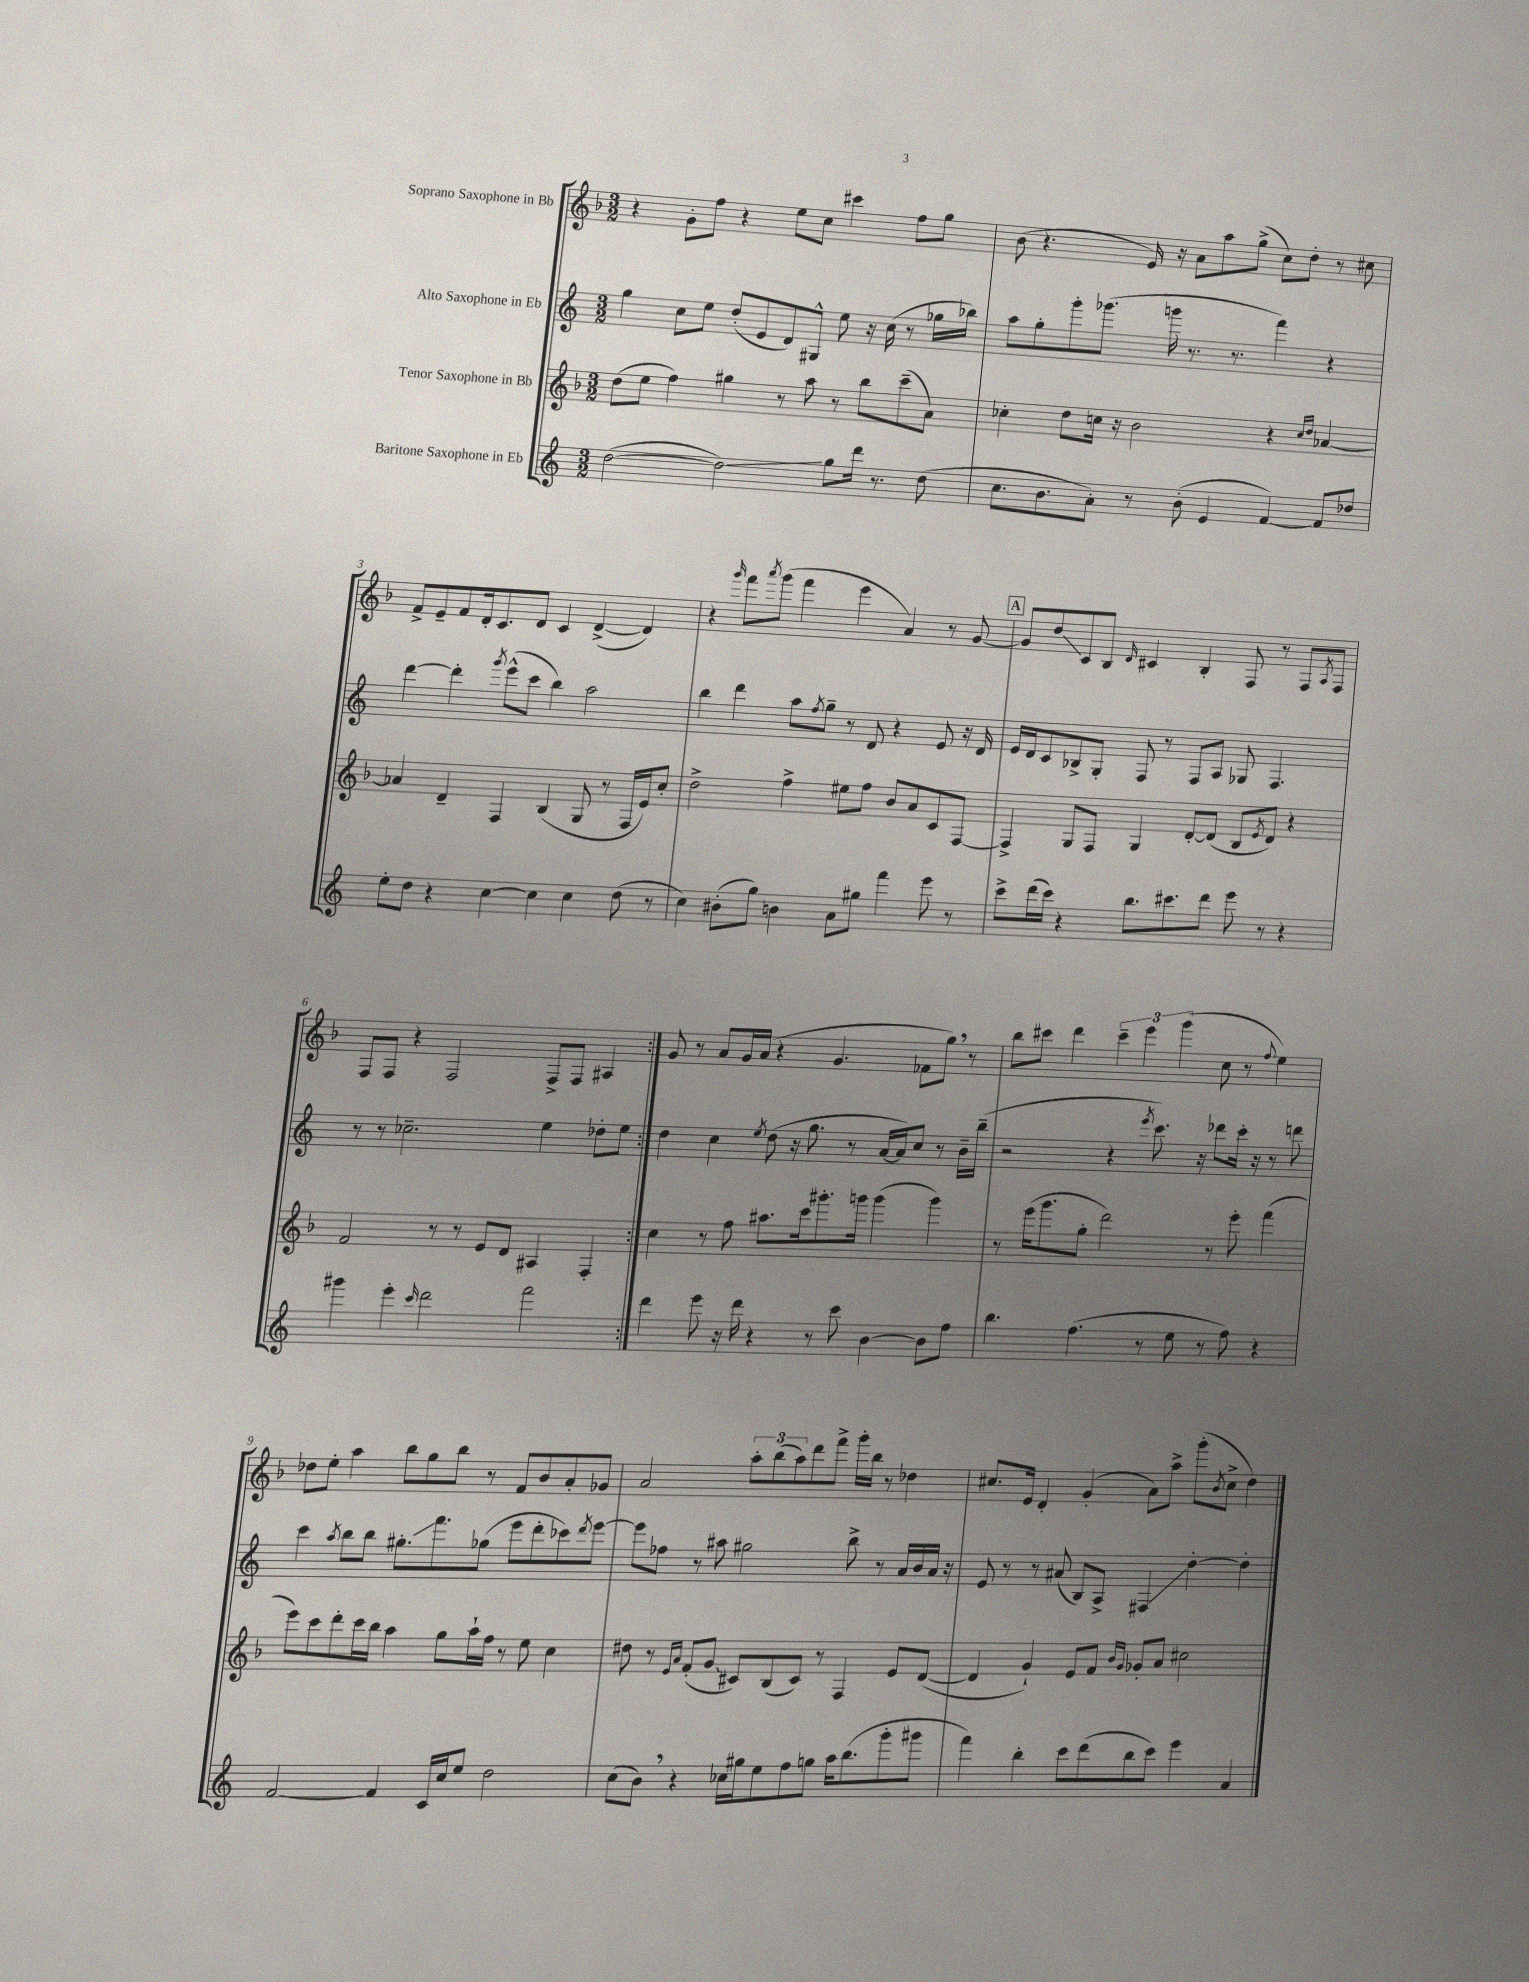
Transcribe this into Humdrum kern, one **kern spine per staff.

**kern	**kern	**kern	**kern
*staff4	*staff3	*staff2	*staff1
*clefG2	*clefG2	*clefG2	*clefG2
*k[]	*k[b-]	*k[]	*k[b-]
*M3/2	*M3/2	*M3/2	*M3/2
([2dd	(8dd	4gg	4r
.	8ee	.	.
.	4ff)	8cc	8g'
.	.	8ee	8ff
2dd])	4gg#	(8dd'	4r
.	.	8e	.
.	8r	8d)	8ee
.	8aa	8G#^^	8cc
8gg	8r	8ee	4ccc#
16ddd	8bb-	16r	.
8.r	.	(16cc	.
.	(8ccc~	8r	8ff
(8dd	8a)	16gg-	8gg
.	.	16bb-)	.
=	=	=	=
8.cc	4cc-'	8aa	(8b-
.	.	8gg'	4.r
8.b	.	.	.
.	8dd	8ggg'	.
8a')	16cc	(8.ggg-	.
.	16r	.	.
8r	2b-	.	16e)
.	.	16ggg	16r
(8b'	.	8.r	8a
4e	.	.	8aa
.	.	8.r	.
.	.	.	(8gg^
[4f)	4r	4fff)	8cc)
.	.	.	8dd'
.	16qqcc	.	.
.	16qqdd	.	.
8f]	[4a-	4r	8r
8dd-	.	.	8cc#
=	=	=	=
8ee'	4a-]	[4ddd	8f^
8dd	.	.	8e~
4r	4d~	4ddd']	8f
.	.	.	16d'
.	.	.	8.c
.	.	8qggg	.
[4cc	4F	(8eee^^	.
.	.	8ccc	8d
4cc]	(4B-	4bb)	4c
4cc	8G	2aa	([4d^
.	8r	.	.
(8dd	16F	.	4d])
.	16e)	.	.
8r	8cc'	.	.
=	=	=	=
4cc)	2dd^	4bb	4r
.	.	.	16qqggg
(8b#'	.	4ddd	8fff
.	.	.	8qaaa
8gg)	.	.	(8ggg
4b	4ff^	8aa	4fff
.	.	8qff	.
.	.	8gg~	.
8a	8ee#	8r	4eee
8gg#	8ff	8d	.
4fff	8b-	4r	4a)
.	8a	.	.
8eee	8c	8e	8r
8r	[8F	16r	[8g
.	.	16d	.
=	=	=	=
8ccc^	4F^]	16e	8g]
.	.	16d	.
(16ddd	.	8c	8dd
16ccc)	.	.	.
4r	8G	8B-^	8c
.	8F	8G'	8B-
.	.	.	16qqd
8.bb	4G	8F	4c#
.	.	8r	.
8.ccc#	.	.	.
.	[8d'	8F	4B-'
8ddd	(8d]	8A	.
8eee	8B-	8G-	8F
.	8qe	.	.
8r	8d)	4.F	8r
4r	4r	.	8F
.	.	.	8qA
.	.	.	8F
=	=	=	=
4ggg#	2f	8r	8F
.	.	8r	8F
4eee'	.	2.cc-~	4r
16qqccc	.	.	.
2ddd	8r	.	2F
.	8r	.	.
.	8e	.	.
.	8d	.	.
2fff	4A#	4ee	8F^
.	.	.	8F
.	4F'	8dd-'	4A#
.	.	8ee	.
=:|!	=:|!	=:|!	=:|!
4ddd	4cc	4dd	8g
.	.	.	8r
8eee	8r	4cc	8a
16r	8ff	.	16g
16ddd	.	.	(16a
.	.	8qee	.
4r	8.aa#	(8dd	4r
.	.	16r	.
.	16ccc	8.gg	.
8r	8.ggg#'	.	4.g
8ccc	.	8r	.
.	16ggg	.	.
[4b	(4ggg	[16a	.
.	.	16a])	.
.	.	8cc	8f-
8b]	4ggg)	8r	8gg)
8ff	.	16b~	8r
.	.	(16bb~	.
=	=	=	=
4.bb	8r	2r	8bb-
.	(16eee	.	8ccc#
.	8.ggg	.	.
.	.	.	4ddd
(4.ff	8gg'	.	.
.	2ddd)	4r	6ccc#~
.	.	.	6eee
.	.	8qeee	.
8r	.	8.ccc)	.
.	.	.	(6ggg
8ee	.	.	.
.	.	16r	.
8r	8r	8ddd-	8cc
8ff)	8eee'	16ccc'	8r
.	.	16r	.
.	.	.	8qqff
4r	(4fff	8r	4ee)
.	.	8ddd	.
=	=	=	=
[2f	8eee)	4ccc	8dd-
.	8ccc	.	8ee'
.	.	8qaa	.
.	8ddd'	8bb	4aa
.	16ccc	8bb	.
.	16bb-	.	.
4f]	4aa	8.gg#'	8bb-
.	.	.	8gg
.	.	8.fff	.
16c	8gg	.	8bb-
16cc	.	.	.
8ee	16aa`	(8gg-	8r
.	16ff	.	.
2dd	8r	8eee	8f
.	8ee	8ddd'	8b-
.	4cc	8ccc-)	8a'
.	.	8qddd	.
.	.	[8eee	8g-
=	=	=	=
(8cc	8dd#	8eee]	2a
8b)	8r	8ff-	.
.	16qqe	.	.
.	16qqa	.	.
4r	(8f'	8r	.
.	8g	8aa#	.
16cc-	8c#)	2gg#	12aa'
16gg#	.	.	.
.	.	.	(12bb-
8ee	(8B-	.	.
.	.	.	12aa)
8ff	8c#)	.	8ddd
8gg	8r	.	8fff^
16aa	4F	8bb^	16ggg'
(8.bb	.	.	16bb-
.	.	8r	8r
8ggg'	8e	16a	4dd-
.	.	16b	.
8ggg#	([8d	16a	.
.	.	16r	.
=	=	=	=
4fff)	4d]	8e	8.cc#
.	.	8r	.
.	.	.	16e
4bb'	4g`)	8r	4d'
.	.	(8a#	.
8ccc	8e	8B)	(4g'
(8ddd	8f	8A^	.
.	16qqb-	.	.
.	16qqg	.	.
8bb	8g-'	4F#	8a)
8ccc)	8a	.	8aa^
4eee	2cc#	[4dd'	(8ggg'
.	.	.	8qb-
.	.	.	8cc#^
4a	.	4dd']	4dd)
==	==	==	==
*-	*-	*-	*-
